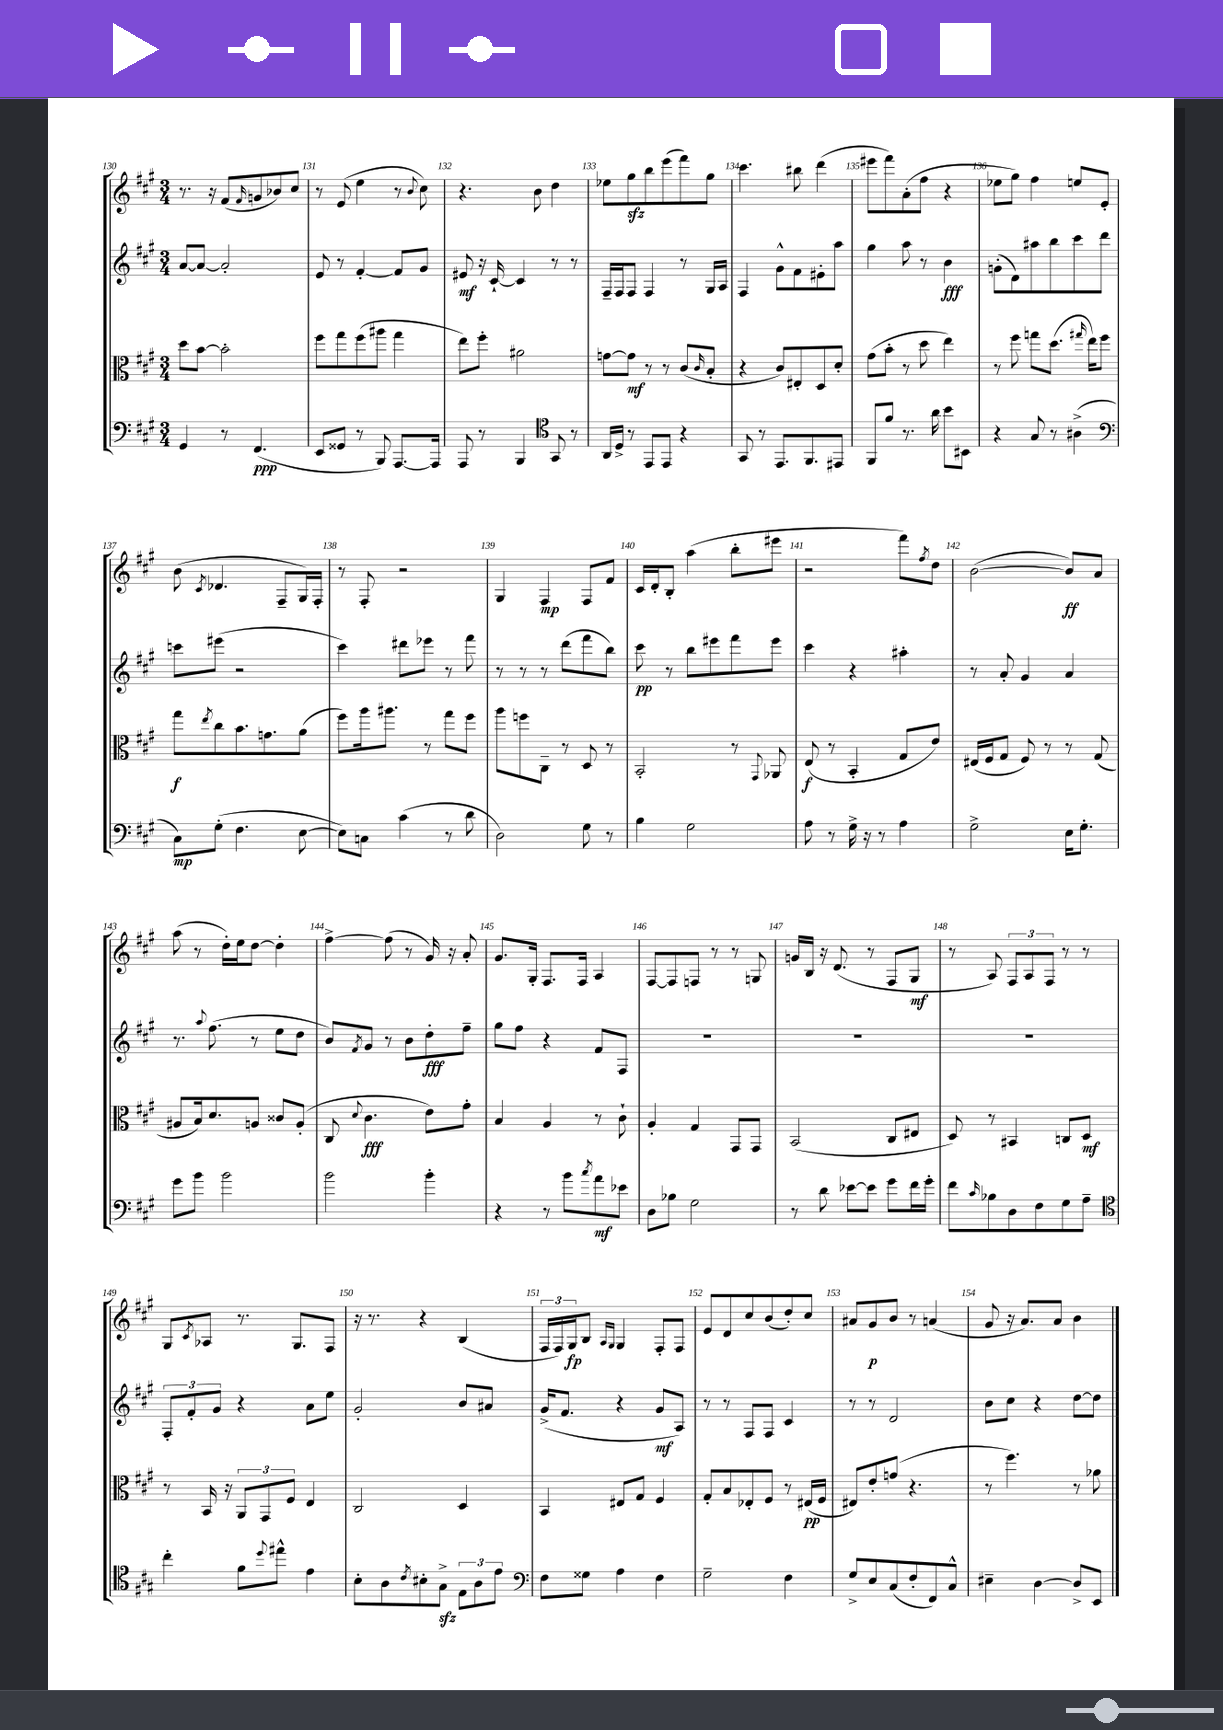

**kern	**kern	**kern	**kern
*staff4	*staff3	*staff2	*staff1
*clefF4	*clefC3	*clefG2	*clefG2
*k[f#c#g#]	*k[f#c#g#]	*k[f#c#g#]	*k[f#c#g#]
*M3/4	*M3/4	*M3/4	*M3/4
4GG#	8dd	[8a	8.r
.	[8b	8a_	.
.	.	.	16r
8r	2b']	2a']	(8f#
.	.	.	16qqf#
(4.FF#	.	.	8g
.	.	.	8b-)
.	.	.	8cc#
=	=	=	=
8EE	8ff#	8e	8r
8GG##	8gg#	8r	(8e
8r	(8ff#	[4f#'	4ee
8BBB)	8aa#	.	.
[8.AAA	4gg#	8f#]	8r
.	.	.	8qqb
.	.	8g#	8cc#)
16AAA]	.	.	.
=	=	=	=
8AAA	8ee)	8e#	4.r
8r	8ff#'	16r	.
.	.	[16c#`	.
4BBB	2a#	4c#]	.
.	.	.	8b
*clefC4	*	*	*
8GG#	.	8r	4dd
8r	.	8r	.
=	=	=	=
16AA	[8g	16F#~	8ee-
16D^	.	16F#	.
8r	8g]	8F#	8gg#
8EE	8r	4F#	8bb
8EE	8r	.	(8eee
4r	(8c#	8r	8fff#)
.	16qqc#	.	.
.	8B'	16G#	8gg#
.	.	16A	.
=	=	=	=
8GG#	4r	4F#	4.ccc#
8r	.	.	.
8.EE	8c#)	8g#^^	.
.	8E#'	8f#	8bb#
8.FF#	.	.	.
.	8D	8e#'	(4ddd
8EE#	8d'	8aa	.
=	=	=	=
8FF#	(8g#	4gg#	8eee#
8f#	8b'	.	8fff#)
8.r	8r	8aa	(8a'
.	8dd	8r	8ff#
16a	.	.	.
8b	4ee)	4b	4r
8BB#	.	.	.
=	=	=	=
4r	8r	(8g'	8ee-
.	8ff#	8d)	8gg#)
8G#	8gg	8aa#	4ff#
8r	(8.dd	8bb	.
(4A#^	.	8ccc#	8ee
.	16qqgg#	.	.
.	16ee)	.	.
.	8ff#	8ddd	8e'
=	=	=	=
*clefF4	*	*	*
8C#)	8gg#	8ccc	(8b
.	8qee	.	8qc#
(8G#'	8cc#	(8eee#	4.d-
4.F#	8.b	2r	.
.	8.g	.	.
.	.	.	8F#~
[8E	(8a	.	16G#)
.	.	.	16F#'
=	=	=	=
8E])	8ff#)	4ccc#)	8r
8C	16aa	.	8F#'
.	8.aa#	.	.
(4c#	.	8ddd#	2r
.	8r	8eee-	.
8r	8gg#	8r	.
8d	8ff#	8fff#	.
=	=	=	=
2D)	8aa	8r	4G#
.	8ff	8r	.
.	8C#~	8r	4F#
.	8r	(8ddd	.
8G#	8D	8fff#	8F#
8r	8r	8bb)	8f#
=	=	=	=
4B	2BB'	8ccc#	16c#
.	.	.	16d'
.	.	8r	8B'
2G#	.	8bb	(4aa
.	.	8eee#	.
.	8r	8fff#	8bb'
.	8qqGG#	.	.
.	8AA-	8eee#	8eee#
=	=	=	=
8A	(8E	4ccc#	2r
8r	8r	.	.
16G#^	4BB'	4r	.
16r	.	.	.
8r	.	.	.
4A	8G#	4aa#'	8fff#)
.	.	.	8qff#
.	8e)	.	8dd
=	=	=	=
2G#^	(16E#	8r	([2b
.	16F#	.	.
.	8G#	8a'	.
.	8F#)	4g#	.
.	8r	.	.
16E	8r	4a	8b])
8.G#'	.	.	.
.	(8G#	.	8a
=	=	=	=
8g#	8A#	8.r	(8aa
8b	16B)	.	8r
.	.	8qqaa	.
.	8.d	(8.ff#	.
2b	.	.	16dd')
.	.	.	16ee
.	8A	8r	[8dd
.	8c##	8ee	4dd']
.	(8A'	8dd	.
=	=	=	=
2b	8C#	8b)	[4ff#^
.	8qqd	8qf#	.
.	4.c#	8g#	.
.	.	8r	(8ff#]
.	.	8b	8r
4b'	8e)	8dd'	16g#)
.	.	.	16r
.	8g#'	8ff#~	8a'
=	=	=	=
4r	4B	8gg#	8.g#
.	.	8ff#	.
.	.	.	16G#'
8r	4A	4r	8.F#
8b	.	.	.
.	.	.	16F#
8qcc#	.	.	.
8a	8r	8f#	4A
8e-	8c#`	8F#	.
=	=	=	=
8D	4A'	2.r	[8F#
8B-	.	.	8F#]
2G#	4G#	.	8F
.	.	.	8r
.	8GG#	.	8r
.	8GG#	.	8G
=	=	=	=
8r	(2BB	2.r	16g
.	.	.	16B
8d	.	.	16r
.	.	.	(8.d
[8e-	.	.	.
8e-]	.	.	8r
8g#	8C#	.	8F#
16f#	8E#	.	8G#
16g#'	.	.	.
=	=	=	=
8f#	8D)	2.r	8r
16qqc#	.	.	.
8B-	8r	.	8A)
8D	4BB#	.	12F#
.	.	.	12A
8F#	.	.	.
.	.	.	12F#
8G#	8C	.	8r
8A~	8D	.	8r
=	=	=	=
*clefC4	*	*	*
4cc#'	8r	12F#'	8G#
.	.	12f#'	.
.	.	.	8qc#
.	16BB	.	8A-
.	.	12g#	.
.	16r	.	.
8f#	12AA	4r	8.r
.	12GG#	.	.
8qqdd	.	.	.
8ee#^^	.	.	.
.	12F#	.	.
.	.	.	8.G#
4e	4E	8a	.
.	.	8ee	8F#
=	=	=	=
8B'	2C#	2g#'	16r
.	.	.	8.r
8A	.	.	.
8qc#	.	.	.
8B#'	.	.	4r
8G#^	.	.	.
12E	4D	8b	(4B
12A	.	.	.
.	.	8a#	.
12e	.	.	.
=	=	=	=
*clefF4	*	*	*
8F#	4BB	(16g#^	24F#
.	.	.	24F#)
.	.	8.f#	.
.	.	.	24G#
8G##	.	.	8B
.	.	.	16qqA
.	.	.	16qqG#
4A	8E#	4r	4G#
.	8G#	.	.
4F#	4F#	8g#	8F#'
.	.	8A)	8F#
=	=	=	=
2G#~	8G#'	8r	8e
.	8B	8r	8d
.	8E-'	8F#	8cc#
.	8F#	8F#	(8b
4F#	8r	4c#	8dd')
.	(16E#	.	8cc#
.	16F#	.	.
=	=	=	=
8G#^	8E#)	8r	8a#
8E	8e'	8r	8g#
(8C#	(8g	2d	8b
8F#'	4.r	.	8r
8FF#)	.	.	(4a
8C#^^	.	.	.
=	=	=	=
4E#~	8r	8b	8g#
.	4.ff#)	8cc#	16r
.	.	.	8.a)
[4D	.	4r	.
.	.	.	8a
8D^]	8r	[8dd	4b
8EE	8a-	8dd]	.
==	==	==	==
*-	*-	*-	*-
